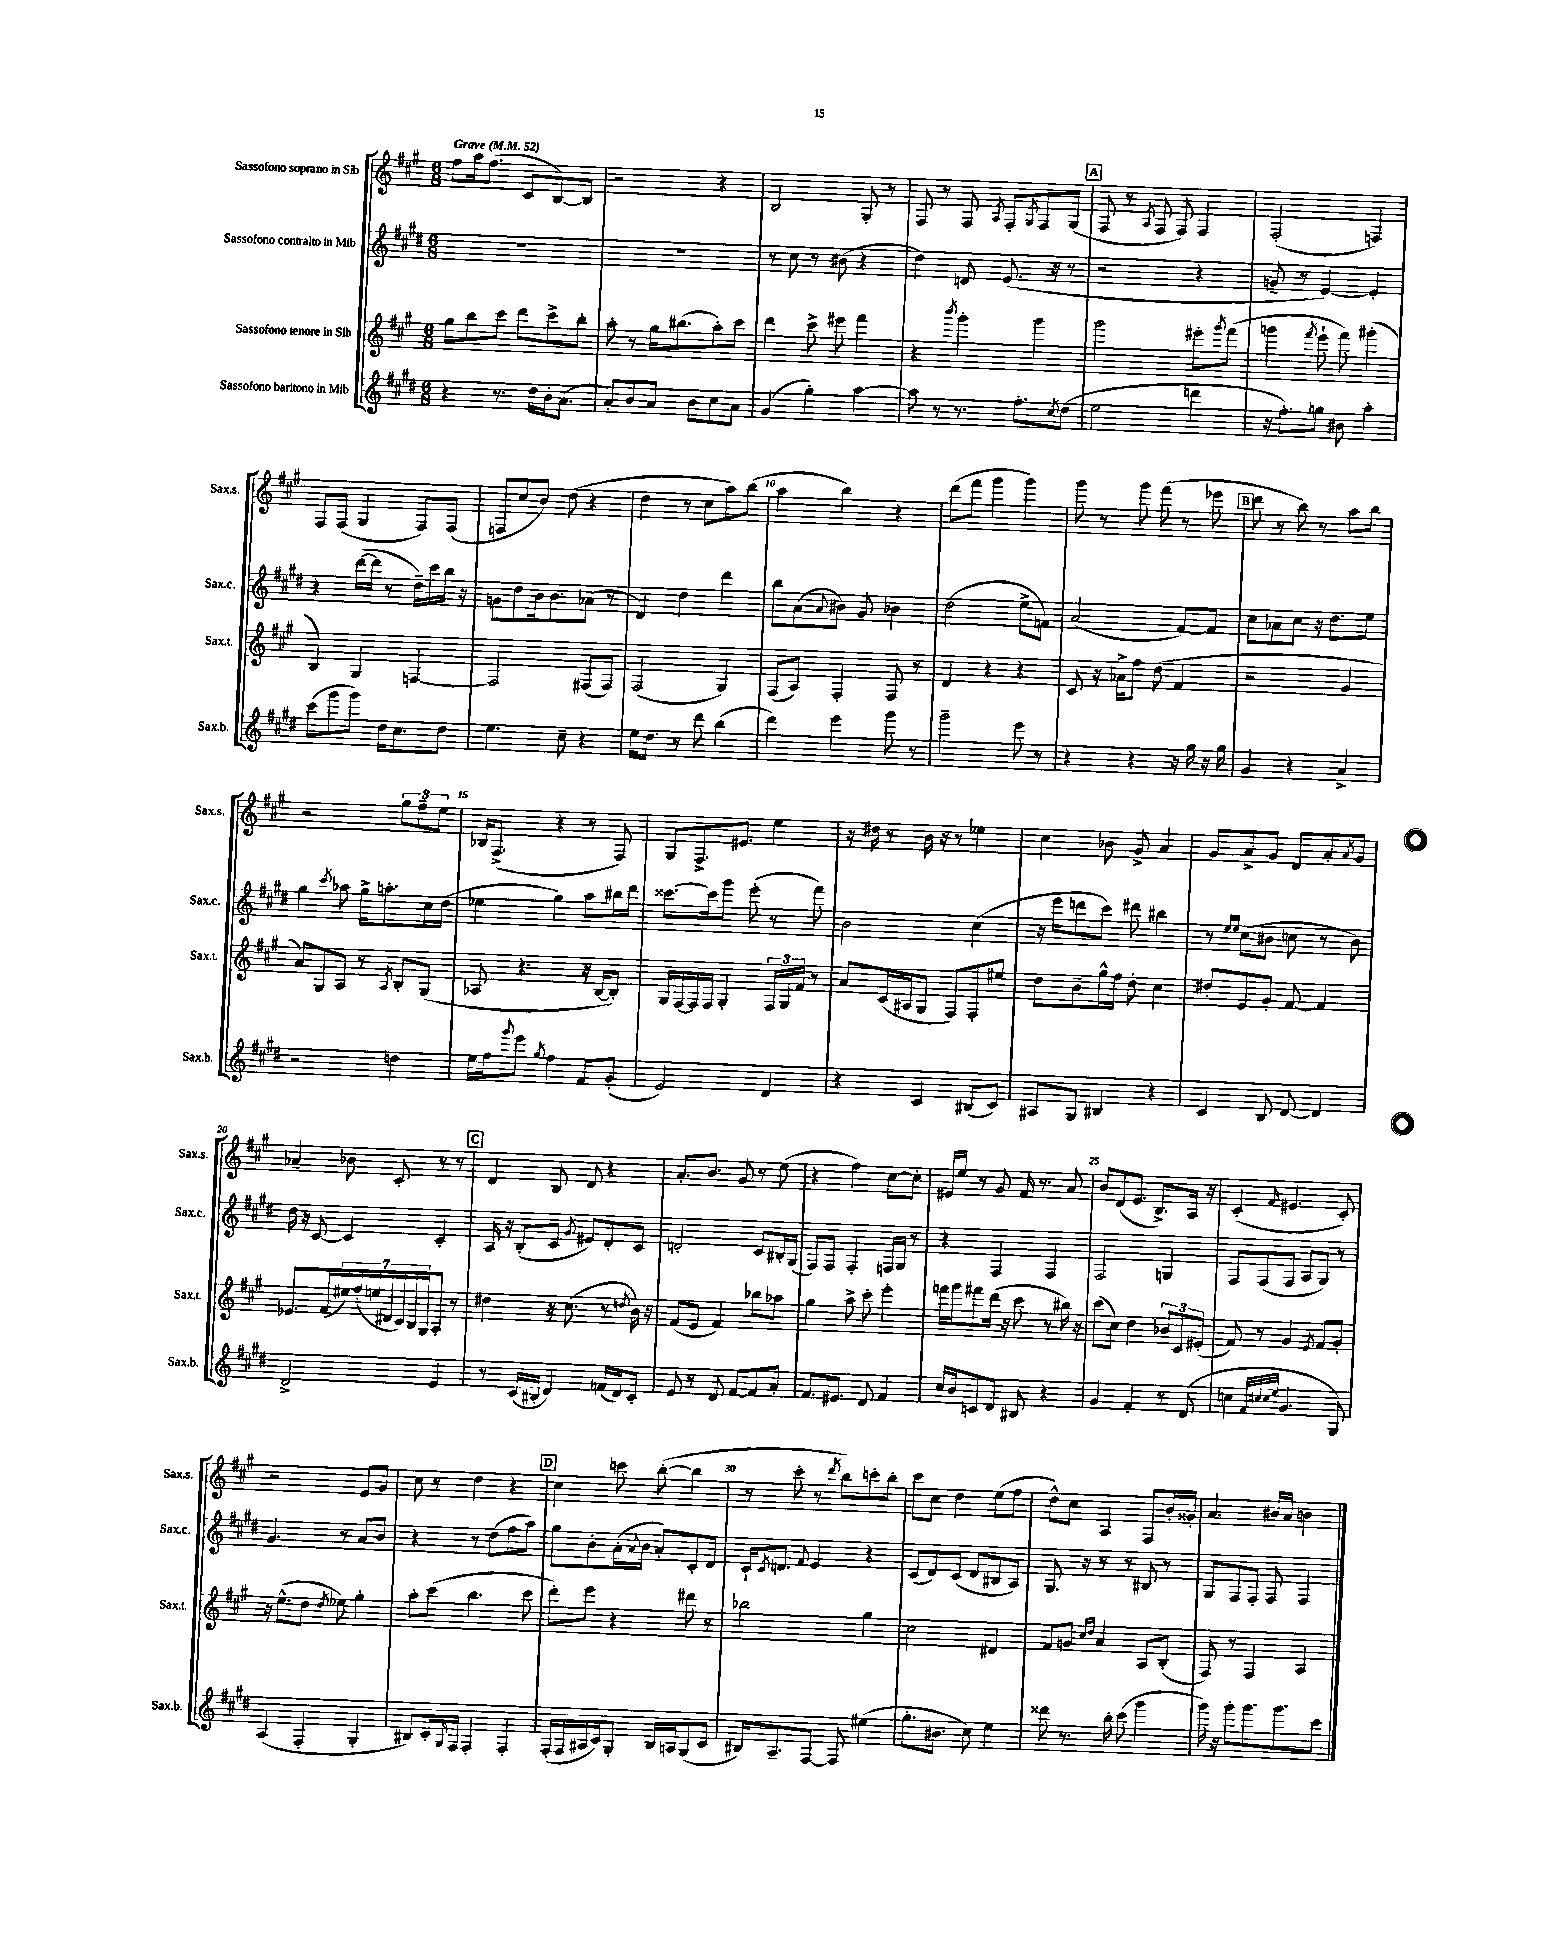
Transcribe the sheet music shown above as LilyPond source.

<<
\new StaffGroup <<
\new Staff = "s0" \with { instrumentName = "Sassofono soprano in Sib" shortInstrumentName = "Sax.s." } {
    \clef treble \key a \major \numericTimeSignature \time 6/8 \tempo "Grave" 4 = 52
    fis''8 a''16 fis''8.( cis'8 b8~) b8 |
    r2 r4 |
    b2 gis8-. r8 |
    fis8 r8 fis8 \acciaccatura { a8 } fis8-. \acciaccatura { gis8 } fis8 gis8( |
    \mark \markup { \box "A" } fis8 r8 \acciaccatura { a8 } fis8 fis8) fis4 |
    fis2-.( f4) |
    fis8 fis8( gis4 fis8) fis8( |
    f8 cis''8 b'8) d''8( r4 |
    d''4 r8 cis''8 a''8) b''8( |
    a''4 b''4) r4 |
    d'''8( fis'''8 gis'''4 gis'''4) |
    gis'''8 r8 gis'''8 fis'''8( r8 ees'''8 |
    \mark \markup { \box "B" } d'''8 r8 b''8) r8 a''8 b''8 |
    r2 \tuplet 3/2 { gis''8 fis''8-- e''8 } |
    bes16 fis8.->( r4 r8 fis8) |
    gis8 fis8.-> eis'8. e''4 |
    r16 dis''16 r8 b'16 r16 r8 ees''4 |
    cis''4 bes'8 gis'8-> a'4 |
    gis'8 a'8-> gis'8 d'8 a'8-. \acciaccatura { a'8 } gis'8 |
    aes'4-- bes'8 cis'8-. r8 r8 |
    \mark \markup { \box "C" } d'4 b8 d'8 r4 |
    a'8.-. b'8. gis'8 r8 e''8( |
    r4 fis''4) cis''8~ cis''8-. |
    eis'16 e''16 r8 gis'8 fis'16 r8. a'8 |
    b'8 d'8( e'8. b8.->) a16 r16 |
    cis'4-.( \grace { fis'16 } eis'4. cis'8-.) |
    r2 e'8 gis'8 |
    cis''8 r8 d''4 r4 |
    \mark \markup { \box "D" } cis''4 c'''8 b''8~-.( b''4 |
    r8 cis'''8-. r8 \acciaccatura { d'''8 } b''8) c'''8-. b''8-. |
    cis'''8 cis''8 d''4 e''8( fis''8 |
    d''8-^) cis''8 a4 fis8 b'16-. gisis'16-. |
    a'4. bis'16 a'16 b'4 \bar "|." |
}
\new Staff = "s1" \with { instrumentName = "Sassofono contralto in Mib" shortInstrumentName = "Sax.c." } {
    \clef treble \key e \major \numericTimeSignature \time 6/8
    R2. |
    R2. |
    r8 cis''8 r8 bis'8( r4 |
    dis''4) d'8 e'8.( r16 r8 |
    \mark \markup { \box "A" } r2 r4 |
    g'8-- r8 e'4~) e'4-. |
    r4 dis'''16~( dis'''16 r8 dis''16--) cis'''16 b''16 r16 |
    g'8 dis''8 b'16 b'8. aes'8( r8 |
    dis'4) dis''4 dis'''4 |
    b''8 a'8( \appoggiatura { a'8 } bis'8) gis'8 bes'4 |
    dis''2( e''8-> f'8) |
    a'2( fis'8~) fis'8 |
    \mark \markup { \box "B" } cis''8 aes'8 cis''8 r16 dis''8. e''8 |
    gis''4 \acciaccatura { cis'''8 } aes''8 gis''16-> a''8.-. cis''16 dis''16( |
    ees''4 gis''4) a''8 bis''16 dis'''16 |
    cisis'''8.~ cisis'''16 gis'''8 e'''8-.( r8 fis'''8) |
    b'2 cis''4( |
    r16 e'''16 d'''8 cis'''8) dis'''8 bis''4 |
    r8 \grace { e''16 e''16 } cis''8( bis'8 c''8 r8 bis'8) |
    dis''16 r16 cis'8~ cis'4 cis'4-. |
    \mark \markup { \box "C" } a16 r16 b8-.( cis'8 \acciaccatura { gis'8 } eis'8) dis'8-. cis'8 |
    d'2-. cis'8 bis16-. gis16( |
    fis8) fis8 fis4-. f16 gis16 r8 |
    r4 fis4 fis4 |
    fis2 g4 |
    fis8 fis8( fis8 a8 gis8) r8 |
    gis'4. r8 a'8 b'8 |
    r4 r8 dis''8( fis''8 a''8) |
    \mark \markup { \box "D" } gis''8 b'8-. a'16-.( \appoggiatura { a'8 } b'16 a'8-.) cis'8-. dis'8 |
    cis'16-! \acciaccatura { cis'8 } d'8. \appoggiatura { fis'8 } e'4 r4 |
    cis'8( dis'8) cis'8( dis'8 bis8 a8) |
    gis8. r16 r8 r8 bis8 r8 |
    gis8 fis8 fis8-. fis8 fis4 \bar "|." |
}
\new Staff = "s2" \with { instrumentName = "Sassofono tenore in Sib" shortInstrumentName = "Sax.t." } {
    \clef treble \key a \major \numericTimeSignature \time 6/8
    gis''8 b''8 cis'''8 d'''8 cis'''8-> b''8-. |
    a''8-. r8 gis''16 bis''8.( a''8-.) cis'''8 |
    d'''4 cis'''8-> eis'''8 fis'''4 |
    r4 \acciaccatura { b'''8 } gis'''4-. gis'''4 |
    \mark \markup { \box "A" } gis'''2 eis'''8-. \acciaccatura { gis'''8 } fis'''8( |
    g'''4 \acciaccatura { fis'''8 } e'''8-! fis'''8) gis'''4-.( |
    b4) gis4 f4~ |
    f2 fis8( fis8) |
    fis2( gis4) |
    fis8( a8) fis4-. fis8 r8 |
    d'4 r4 r4 |
    cis'8 r16 aes'16-> fis''8 d''8( fis'4 |
    \mark \markup { \box "B" } r2 gis'4 |
    a'8) gis8 a8 r8 \acciaccatura { a8 } b8-. gis8( |
    aes8 r4. r16 b16~ b8-.) |
    gis16 fis16~ fis16 fis16 gis4-. \tuplet 3/2 { fis16 gis16 fis'16 } r8 |
    a'8 cis'16( ais16 gis8 fis8) fis8-. eis''8 |
    d''8 b'8-- gis''16-^ fis''16 d''8-. cis''4 |
    dis''8-. e'8 gis'8-. fis'8~ fis'4 |
    ees'8. fis'16( \tuplet 7/4 { eis''16) fis''16-.( e''16 dis'16 cis'16) b16 gis16 } a8-. r8 |
    \mark \markup { \box "C" } dis''4 r16 cis''8.( r8 \acciaccatura { d''8 } b'16) r16 |
    fis'8( e'8 fis'4) bes''8 aes''8 |
    gis''4 a''8-> cis'''8-. e'''4-. |
    f'''16 gis'''16 fis'''8 d'''16( r16 cis'''8 r8 bis''16) r16 |
    cis'''8( cis''8) d''4 \tuplet 3/2 { bes'8 cis'8 eis'8-.( } |
    fis'8) r8 gis'4 \acciaccatura { e'8 } fis'8 gis'8-. |
    r16 e''8.-^( d''8 \acciaccatura { d''8 } ees''8) gis''4-. |
    a''8-. cis'''8( b''4. cis'''8 |
    \mark \markup { \box "D" } d'''8-.) e'''8 r4 dis'''8 r8 |
    bes''2 gis''4 |
    cis''2 dis'4 |
    fis'8 g'8 \grace { cis''16 d''16 } a'4 a8 b8-.( |
    fis8) r8 fis4 a4 \bar "|." |
}
\new Staff = "s3" \with { instrumentName = "Sassofono baritono in Mib" shortInstrumentName = "Sax.b." } {
    \clef treble \key e \major \numericTimeSignature \time 6/8
    r4 r8. dis''16 b'16-. a'8.( |
    a'8-.) b'8 a'8 b'8 cis''8 a'8 |
    gis'4( gis''4-.) a''4~ |
    a''8 r8 r8. fis''8.-. \acciaccatura { cis''8 } dis''8( |
    \mark \markup { \box "A" } e''2 d'''4 |
    r16 fis''8.-.) g''8 bis'8 a''4-. |
    cis'''8( gis'''8 gis'''8) dis''16 cis''8. dis''8 |
    e''4. cis''8-- r4 |
    e''16 dis''8. r8 dis'''8 b''4( |
    dis'''4) e'''4 gis'''8 r8 |
    gis'''2-- e'''8 r8 |
    r4 r4 r16 gis''16 r16 gis''16 |
    \mark \markup { \box "B" } gis'4 r4 a'4-> |
    r2 d''4 |
    e''16 fis''16 \appoggiatura { gis'''8 } e'''8 \acciaccatura { gis''8 } fis''4 fis'8 gis'8-.( |
    e'2) dis'4 |
    r4 cis'4 bis8( cis'8) |
    ais8 gis8 bis4 r4 |
    cis'4 b8 dis'8~ dis'4 |
    dis'2-> e'4 |
    \mark \markup { \box "C" } r8 cis'16( bis16-. dis'4) f'16( dis'16) cis'8-. |
    e'8 r8 dis'8 fis'8~ fis'8 a'8-. |
    fis'8. eis'8. dis'8 fis'4 |
    cis''16 b'16 c'8 dis'8 bis8 r4 |
    gis'4 fis'4-. r8 dis'8( |
    c''4 \grace { fis'32 cis''32 cis''32 e''32 } gis'4. gis8) |
    a4( fis4-. gis4-. |
    bis8) cis'16-. \grace { gis16 } fis16 fis4-. fis4-. |
    \mark \markup { \box "D" } fis16-.( fis16 ais16 cis'16) gis8-. b16 a16 gis8( cis'8 |
    bis16) a8.-- fis8~ fis8 eis''4( |
    gis''8.-. bis'8. cis''8) e''4 |
    disis'''8 r8. b''16-. cis'''8( gis'''4 |
    gis'''16) r16 gis'''8-. gis'''8. gis'''8. cis'''8 \bar "|." |
}
>>
>>
\layout { \context { \Score \override BarNumber.break-visibility = ##(#f #t #t) barNumberVisibility = #(every-nth-bar-number-visible 5) } }
